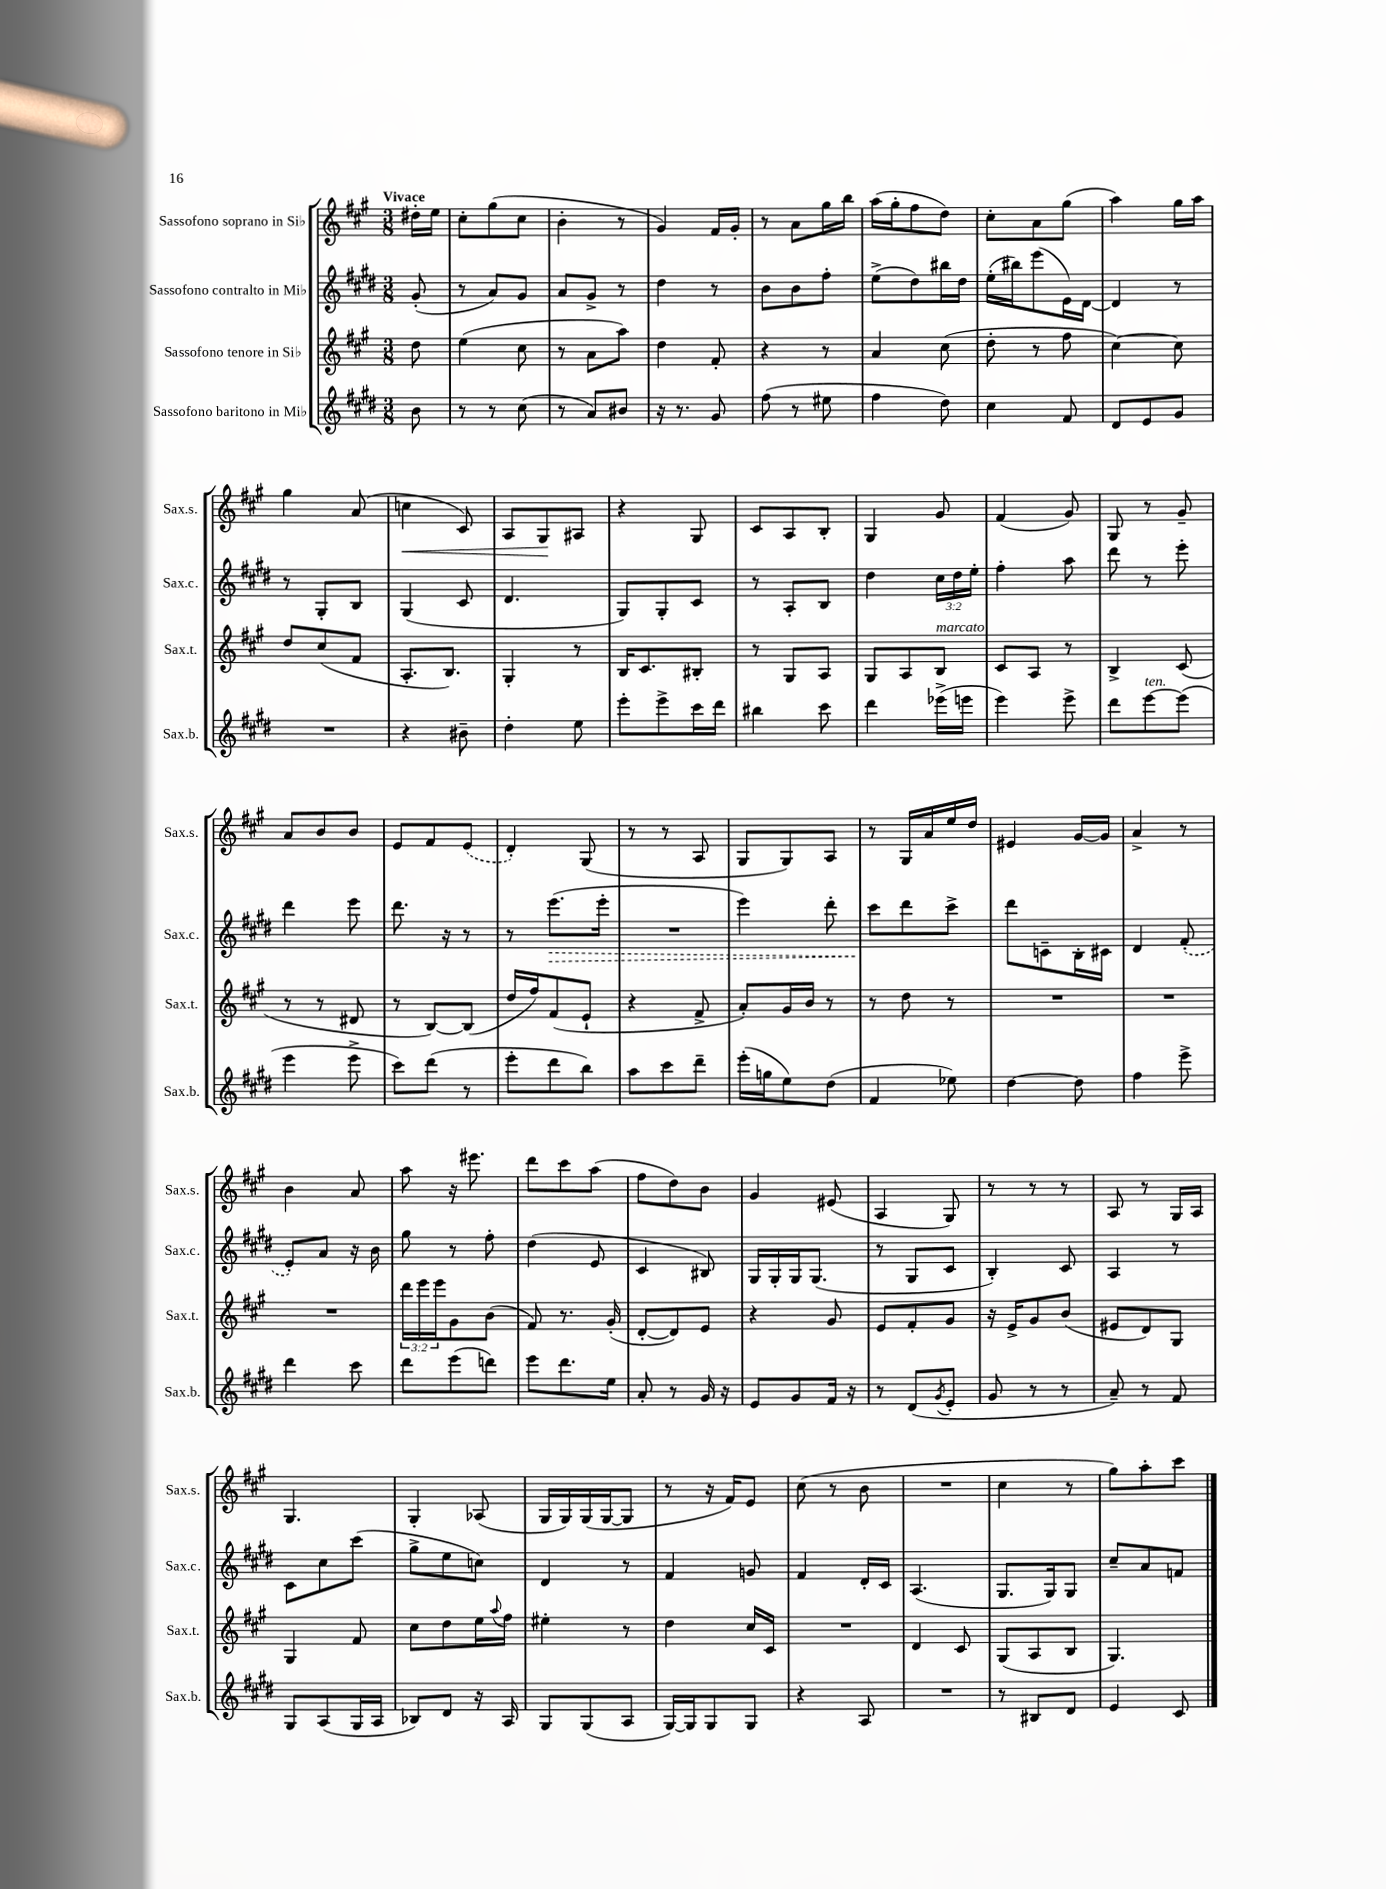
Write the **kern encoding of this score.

**kern	**kern	**kern	**kern
*staff4	*staff3	*staff2	*staff1
*clefG2	*clefG2	*clefG2	*clefG2
*k[f#c#g#d#]	*k[f#c#g#]	*k[f#c#g#d#]	*k[f#c#g#]
*M3/8	*M3/8	*M3/8	*M3/8
8b\	8dd\	(8g#'/	16dd#'\LL
.	.	.	16ee\JJ
=	=	=	=
8r	(4ee\	8r	8cc#'\L
8r	.	8a/L)	(8gg#\
(8cc#\	8cc#\	8g#/J	8cc#\J
=	=	=	=
8r	8r	8a/L	4b'\
8a/L)	8a\L	8g#^/J	.
8b#/J	8aa\J)	8r	8r
=	=	=	=
16r	4dd\	4dd#\	4g#/)
8.r	.	.	.
8g#/	8f#'/	8r	16f#/LL
.	.	.	16g#'/JJ
=	=	=	=
(8ff#\	4r	8b\L	8r
8r	.	8b\	8a\L
8ee#\	8r	8ff#'\J	16gg#\L
.	.	.	16bb\JJ
=	=	=	=
4ff#\	4a/	(8ee^\L	(16aa\LL
.	.	.	16gg#'\J
.	.	8dd#\)	8ff#\
8dd#\)	(8cc#\	16bb#\L	8dd\J)
.	.	16dd#\JJ	.
=	=	=	=
4cc#\	8dd'\	(16ee'\LL	8cc#'\L
.	.	16bb#\J)	.
.	8r	(8eee\	8a\
8f#/	8ff#\	16e\L)	(8gg#\J
.	.	[16d#\JJ	.
=	=	=	=
8d#/L	[4cc#\)	4d#/]	4aa\)
8e/	.	.	.
8g#/J	8cc#\]	8r	16gg#\LL
.	.	.	16aa\JJ
=	=	=	=
4.r	8dd/L	8r	4gg#\
.	(8cc#/	8G#'/L	.
.	8f#/J	8B/J	(8a/
=	=	=	=
4r	8.A'/L	(4G#/	4cc\
.	8.B/J)	.	.
8b#~\	.	8c#/	8c#/)
=	=	=	=
4dd#'\	4G#'/	4.d#/	8A/L
.	.	.	8G#/
8ee\	8r	.	8A#/J
=	=	=	=
8eee'\L	16B/LK	8G#/L)	4r
.	8.c#/	.	.
8eee^\	.	8G#'/	.
16ccc#\L	8B#'/J	8c#/J	8G#/
16ddd#\JJ	.	.	.
=	=	=	=
4bb#\	8r	8r	8c#/L
.	8G#/L	8A'/L	8A/
8ccc#\	8A/J	8B/J	8B'/J
=	=	=	=
4ddd#\	8G#/L	4dd#\	4G#/
.	8A/	.	.
(16eee-^\LL	8B/J	24cc#\LL	8g#/
.	.	24dd#\	.
16eee\JJ	.	.	.
.	.	24ee'\JJ	.
=	=	=	=
4eee\)	8c#/L	4ff#'\	(4f#/
.	8A/J	.	.
8eee^\	8r	8aa\	8g#/)
=	=	=	=
8ddd#\L	4B^/	8ddd#\	8G#/
[8eee\	.	8r	8r
(8eee\]J	(8c#/	8eee'\	8g#~/
=	=	=	=
4eee\	8r	4ddd#\	8a/L
.	8r	.	8b/
8eee^\	8d#/	8eee\	8b/J
=	=	=	=
8ccc#\L)	8r	8.ddd#\	8e/L
(8ddd#\J	[8B/L)	.	8f#/
.	.	16r	.
8r	(8B/]J	8r	(8e/J
=	=	=	=
8eee'\L	16dd/LL	8r	4d'/)
.	16ff#/J)	.	.
8ddd#\	(8f#/	(8.eee\L	.
8bb\J)	8e`/J	.	(8G#/
.	.	16eee'\Jk	.
=	=	=	=
8aa\L	4r	4.r	8r
8ccc#\	.	.	8r
8ddd#~\J	8f#^/	.	8A/
=	=	=	=
(16eee'\LL	8a'/L)	4eee\)	8G#/L
16gg\J	.	.	.
8ee\)	16g#/L	.	8G#/)
.	16b/JJ	.	.
(8dd#\J	8r	8ddd#'\	8A/J
=	=	=	=
4f#/	8r	8ccc#\L	8r
.	8dd\	8ddd#\	16G#/LL
.	.	.	16a/
8ee-\)	8r	8ccc#^\J	16ee/
.	.	.	16dd/JJ
=	=	=	=
[4dd#\	4.r	8ddd#\L	4e#/
.	.	8c~\	.
8dd#\]	.	16B'\L	[16g#/LL
.	.	16c#\JJ	16g#/]JJ
=	=	=	=
4ff#\	4.r	4d#/	4a^/
8eee^\	.	(8f#'/	8r
=	=	=	=
4ddd#\	4.r	8e'/L)	4b\
.	.	8a/J	.
8ccc#\	.	16r	8a/
.	.	16b\	.
=	=	=	=
8ddd#\L	24ddd\LL	8gg#\	8aa\
.	24eee\	.	.
.	24eee\J	.	.
(8eee\	8g#\	8r	16r
.	.	.	8.eee#\
8ddd\J)	(8b\J	8ff#'\	.
=	=	=	=
8eee\L	8f#/)	(4dd#\	8ddd\L
8.ddd#\	8.r	.	8ccc#\
.	.	8e/	(8aa\J
16ee\Jk	(16g#'/	.	.
=	=	=	=
8a'/	[8d'/L	4c#/	8ff#\L
8r	8d/])	.	8dd\)
16g#/	8e/J	8B#/)	8b\J
16r	.	.	.
=	=	=	=
8e/L	4r	16G#/LL	4g#/
.	.	16G#'/	.
8g#/	.	16G#/J	.
.	.	(8.G#/J	.
16f#/Jk	8g#/	.	(8e#/
16r	.	.	.
=	=	=	=
8r	8e/L	8r	4A/
(8d#/L	8f#'/	8G#/L	.
8qg#/	.	.	.
8e'/J	8g#/J	8c#/J	8G#/)
=	=	=	=
8g#/	16r	4B'/)	8r
.	16e^/LK	.	.
8r	8g#/	.	8r
8r	(8b/J	8c#/	8r
=	=	=	=
8a~/)	8e#/L	4A/	8A/
8r	8d/)	.	8r
8f#/	8G#/J	8r	16G#/LL
.	.	.	16A/JJ
=	=	=	=
8G#/L	4G#/	8c#\L	4.G#/
(8A/	.	8cc#\	.
16G#/L	8f#/	(8ccc#\J	.
16A/JJ	.	.	.
=	=	=	=
8B-/L)	8cc#\L	8gg#^\L	4G#'/
8d#/J	8dd\	8ee\	.
16r	16ee\L	8cc\J)	(8A-/
.	8qqaa/	.	.
16A/	16ff#\JJ	.	.
=	=	=	=
8G#/L	4ee#'\	4d#/	16G#/LL
.	.	.	16G#/)
(8G#/	.	.	(16G#/
.	.	.	[16G#/J
8A/J	8r	8r	8G#/]J
=	=	=	=
[16G#/LL)	4dd\	4f#/	8r
16G#/]J	.	.	.
8G#/	.	.	16r
.	.	.	16f#/LK)
8G#/J	16cc#/LL	8g/	8e/J
.	16c#/JJ	.	.
=	=	=	=
4r	4.r	4f#/	(8cc#\
.	.	.	8r
8A/	.	16d#'/LL	8b\
.	.	16c#/JJ	.
=	=	=	=
4.r	4d/	(4.A/	4.r
.	8c#/	.	.
=	=	=	=
8r	(8G#/L	8.G#/L	4cc#\
8B#/L	8A/	.	.
.	.	16G#/k)	.
8d#/J	8B/J	8G#/J	8r
=	=	=	=
4e/	4.G#/)	8cc#~/L	8gg#\L)
.	.	8a/	8aa'\
8c#/	.	8f/J	8ccc#\J
==	==	==	==
*-	*-	*-	*-
